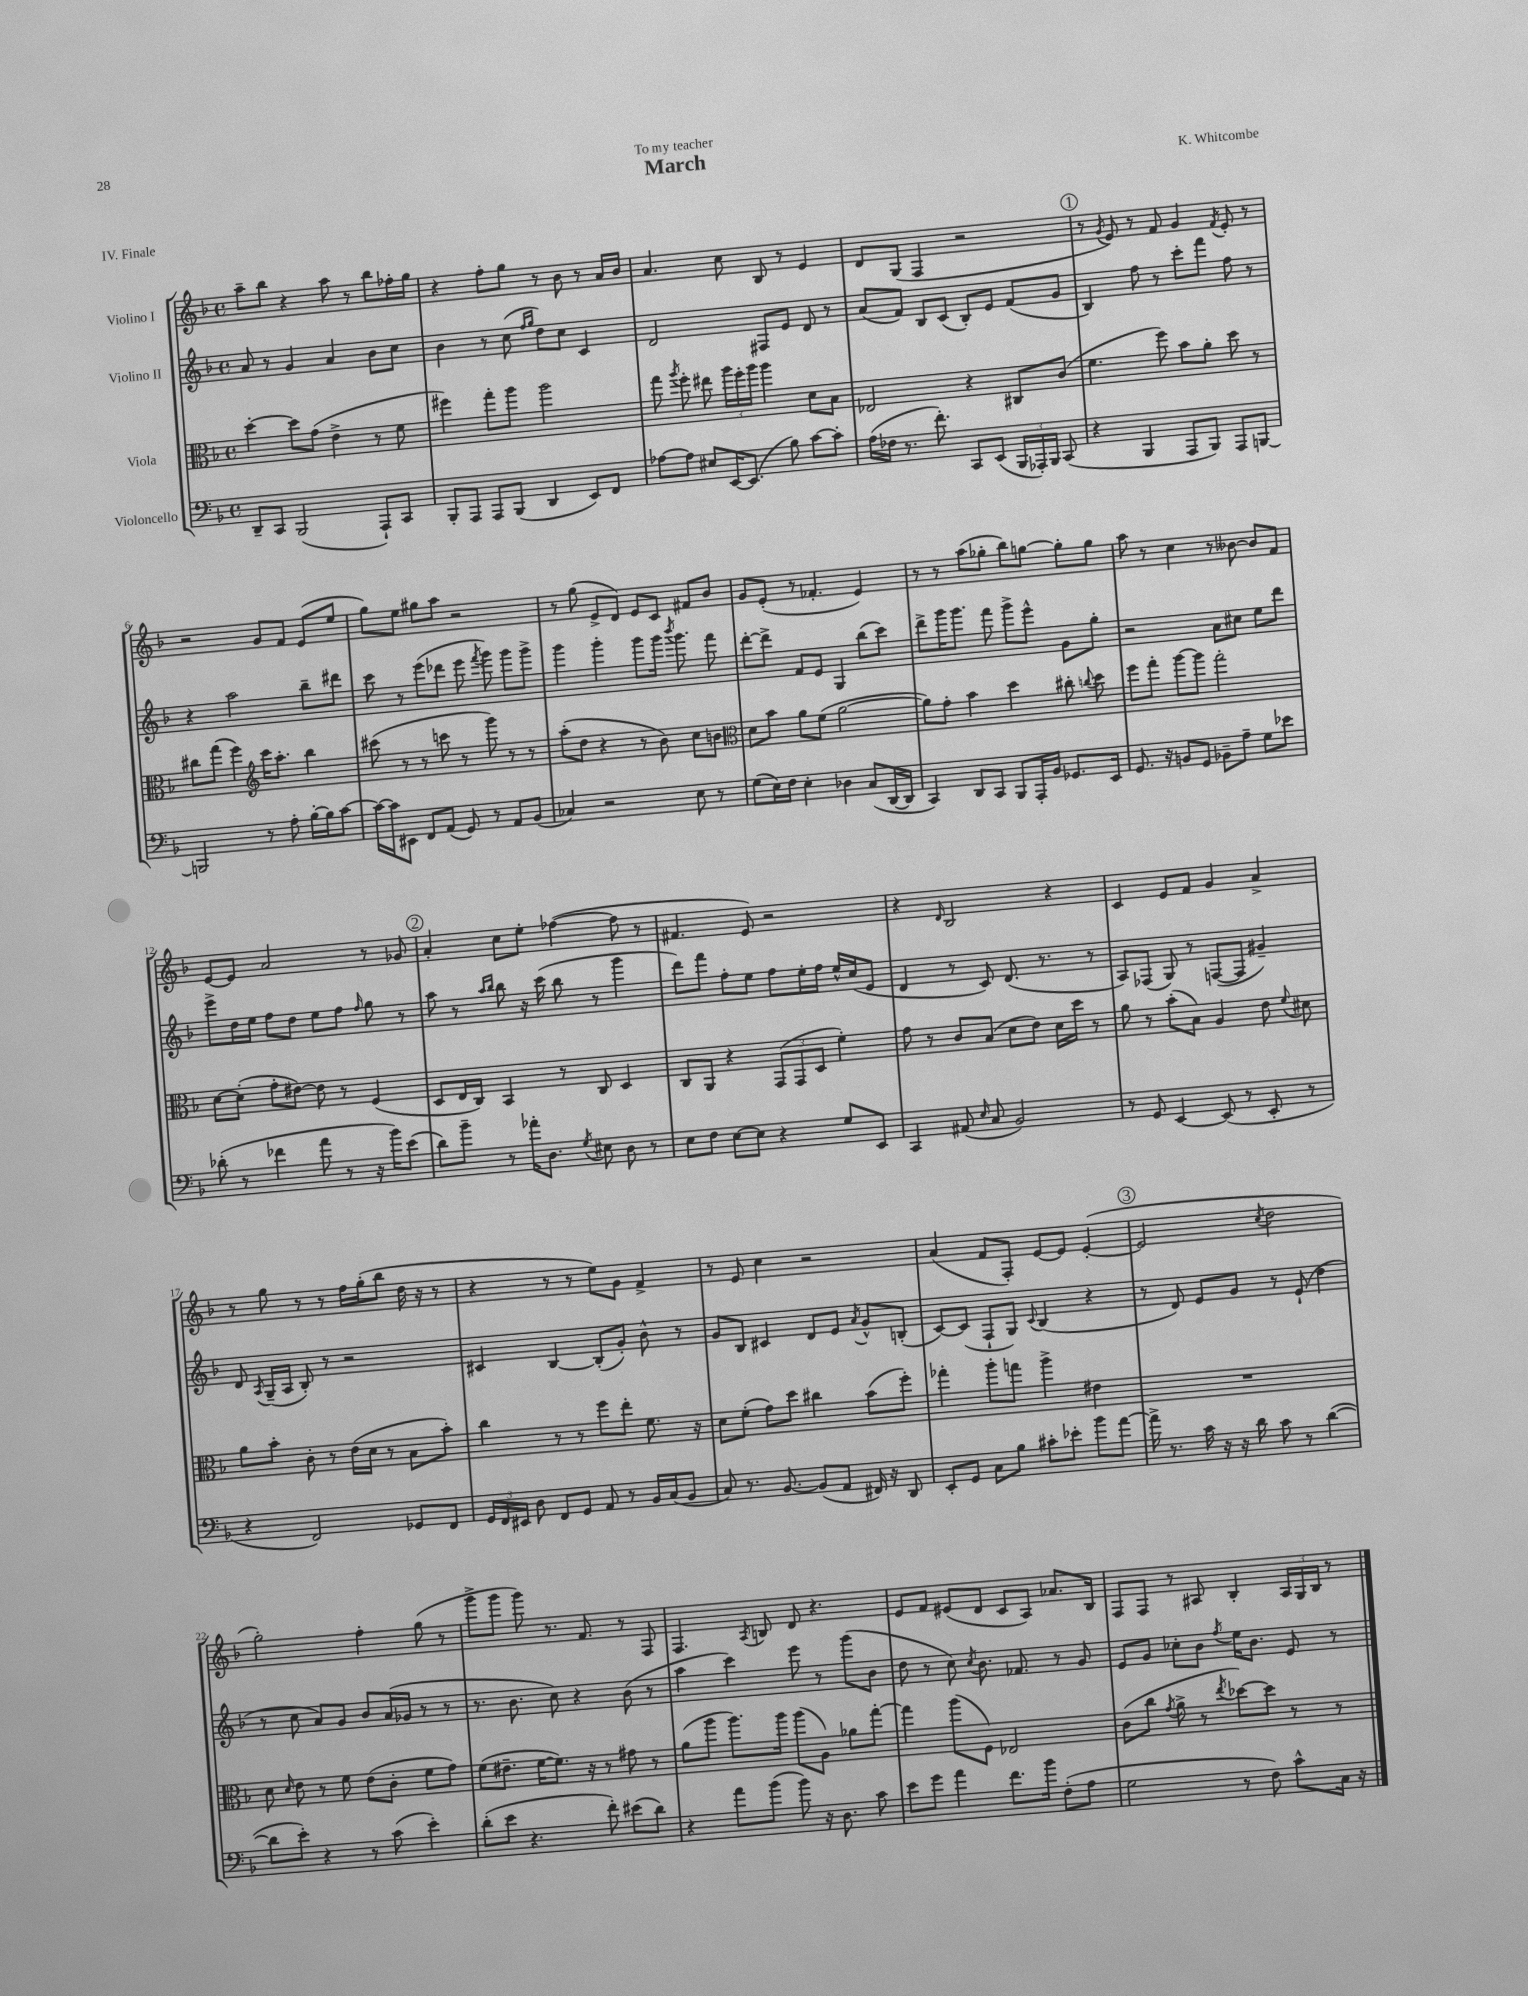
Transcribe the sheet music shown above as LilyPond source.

\header { title = "March" composer = "K. Whitcombe" dedication = "To my teacher" piece = "IV. Finale" }
<<
\new StaffGroup <<
\new Staff = "s0" \with { instrumentName = "Violino I" } {
    \clef treble \key f \major \defaultTimeSignature \time 4/4
    \autoBeamOff a''8[-- bes''8] r4 a''8 r8 bes''8[ fes''16-. g''16] |
    r4 f''8[-. g''8] r8 bes'8 r8 a'16[ bes'16] |
    a'4. c''8 bes8 r8 e'4 |
    d'8[ g8]( f4 r2 |
    \mark \markup { \circle "1" } r8 \acciaccatura { g'8 } e'8) r8 f'8 g'4 \acciaccatura { f'8 } e'8-. r8 |
    r2 g'8[ f'8] e'8[( e''8] |
    g''8[) e''8] gis''8[ a''8] r2 |
    r8 g''8( e'8[-> d'8]) e'8[ c'8] fis'8[ bes'8] |
    g'8[ e'8]-.( r8 fes'4.-. e'4) |
    r8 r8 a''8[( ges''8]-. bes''8[) g''8]~ g''8[-. g''8] |
    a''8 r8 c''4 r8 beses'8~ beses'8[ f'8] |
    e'8[~ e'8] a'2 r8 ges'8 |
    \mark \markup { \circle "2" } a'4-. c''8[ e''8]-. fes''4~( fes''8 r8 |
    fis'4. e'8) r2 |
    r4 \grace { d'16 } bes2 r4 |
    c'4 e'8[ f'8] g'4 a'4-> |
    r8 g''8 r8 r8 f''16[ g''16-.( bes''8] d''16 r16 r8 |
    r4 r8 r8 e''8[) g'8] f'4-> |
    r8 e'8 c''4 r2 |
    a'4( f'8[ f8]-.) e'8[~ e'8] e'4~-.( |
    \mark \markup { \circle "3" } e'2 \acciaccatura { c''8 } d''2 |
    g''2-.) f''4-. g''8( r8 |
    g'''8[-> g'''8] g'''8) r8. f'8. r8 f8 |
    f4. \acciaccatura { a8 } b8 d'8 r4. |
    e'8[ f'8] eis'8[( d'8] c'8[ a8]) aes'8.[ bes16] |
    f8[ f8] r8 ais8 bes4-. \tuplet 3/2 { ais16[ g16 bes16] } r8 \bar "|." |
}
\new Staff = "s1" \with { instrumentName = "Violino II" } {
    \clef treble \key f \major \defaultTimeSignature \time 4/4
    \autoBeamOff a'8 r8 g'4 a'4 bes'8[ c''8] |
    bes'4 r8 c''8( \grace { f''16[ g''16] } d''8[) c''8] c'4 |
    d'2 fis8[ e'8] d'8 r8 |
    a'8[( f'8]) bes8[ c'8]( bes8[-.) e'8] f'8[( g'8] |
    \mark \markup { \circle "1" } bes4) f''8 r8 c'''8[-. f'''8] f''8 r8 |
    r4 a''2 bes''8[-- dis'''8] |
    c'''8 r8 e'''8[( des'''8] e'''8 \acciaccatura { f'''8 } g'''8) g'''8[ g'''8]-> |
    g'''4 g'''4-. g'''8[ g'''16] \acciaccatura { bes'''8 } g'''8. f'''8 |
    d'''8[~-. d'''8]-> f'8[ e'8] g4 bes''8[( c'''8]) |
    d'''8[-> g'''16 g'''8.] f'''8 g'''8[-> e'''8]-^ g'8[ g''8]-. |
    r2 a'8[ cis''8] e''8[ d'''8] |
    e'''8[-> d''16 e''16] f''8[ d''8] e''8[ f''8] \grace { f''16 } g''8 r8 |
    \mark \markup { \circle "2" } a''8 r8 \grace { a''16[ bes''16] } bes''8 r16 c'''16( bes''8 r8 g'''4 |
    d'''8[) f'''8] f''8[-. e''8] f''8[ e''16-. f''16] e''16[-^ c''16( e'8] |
    d'4 r8 c'8) d'8.( r8. r8 |
    a8[) fes8]( g8) r8 f8[~( f8] gis'4--) |
    d'8 \acciaccatura { a8 } g16[--( a16] bes8-.) r8 r2 |
    cis'4 bes4~ bes8[-.( g'8]-.) bes'8-^ r8 |
    g'8[ bes8] cis'4 d'8[ e'8] \acciaccatura { a'8 } g'8[-^ b8]-.( |
    c'8[~) c'8]( f8[-! g8]) \appoggiatura { c'8 } bes4( r4 |
    \mark \markup { \circle "3" } r8 d'8) e'8[ g'8] r8 e'8-!( d''4 |
    r8 c''8 a'8[) g'8] bes'8[ a'16( ges'16] r8 r8 |
    r8. bes'8. c''8) r4 bes'8( r8 |
    a''4 c'''4) e'''8 r8 g'''8[( bes'8] |
    d''8 r8 c''8) \acciaccatura { c''8 } bes'8. fes'8. r8 g'8 |
    e'8[ g'8] ces''8[-. bes'8] \acciaccatura { f''8 } e''16[ bes'8.] e'8 r8 \bar "|." |
}
\new Staff = "s2" \with { instrumentName = "Viola" } {
    \clef alto \key f \major \defaultTimeSignature \time 4/4
    \autoBeamOff d''4~-. d''8[ g'8]( e'4-> r8 f'8 |
    fis''4) g''8[-. a''8] a''2 |
    g''8 \acciaccatura { a''8 } f''8-. eis''8 \tuplet 3/2 { a''16[ f''16-. a''16] } a''4 d'8[ bes8] |
    ees2 r4 cis8[ c'8]( |
    \mark \markup { \circle "1" } f'4. f''8) bes'8[ a'8]-. d''8 r8 |
    cis''8[ g''8]( f''4) \clef treble c'''16[ a''8.]-. bes''4 |
    cis'''8( r8 r8 c'''8 r8 g'''8) r8 r8 |
    a''8[-.( d''8] r4 r8 bes'8) c''8[ b'8] |
    \clef alto d'8[ bes'8] a'8[ f'8]( a'2~ |
    a'8[) g'8]-. bes'4 d''4 cis''8-. \appoggiatura { c''8 } d''8 |
    f''8[ g''8]-. a''8[~ a''8] g''2-. |
    d'8[~ d'8]-.( g'8[-. eis'8]~) eis'8 r8 f4( |
    \mark \markup { \circle "2" } d8[ e16 c16]) bes,4 r8 c8 d4 |
    c8[ a,8] r4 \tuplet 3/2 { g,8[( g,8 d8] } f'4-.) |
    g'8 r8 c'8[ bes8]( d'8[ e'8]) d'16[ d''16] r8 |
    a'8 r8 bes'8[-.( bes8]) a4 e'8 \appoggiatura { f'8 } dis'8 |
    a'8[ bes'8]-. c'8-. r8 e'16[( d'16] r8 bes8[ bes'8]-.) |
    c''4 r8 r8 f''8[ e''8]-. f'8. r16 |
    d'8[ f'8]-.( g'8[) d''8] cis''4 bes'8[( f''8]-.) |
    ges''4-. a''8[-. g''8] a''4-> eis'4 |
    \mark \markup { \circle "3" } R1 |
    d'8 \grace { d'16 } e'8 r8 f'8 e'8[( c'8]-. f'8[ g'8]) |
    f'8[( eis'8.]-- f'16[~ f'8.]) r16 r8 gis'8 r8 |
    a'8[( a''8] a''8.[) a''16] a''8[( a8]) aes'8[ g''8]~-. |
    g''4 a''8[( f8]) ees2 |
    c'8[( c''8] \acciaccatura { g'8 } a'8-> r8 \acciaccatura { e''8 } des''8[~) des''8] r8 r8 \bar "|." |
}
\new Staff = "s3" \with { instrumentName = "Violoncello" } {
    \clef bass \key f \major \defaultTimeSignature \time 4/4
    \autoBeamOff d,8[-- c,8] bes,,2( a,,8[-!) c,8] |
    bes,,8[-. a,,8] a,,8[ bes,,8]( d,4 e,8[) f,8] |
    aes8[~ aes8] eis8[ e,16~ e,8.]( bes8) c'8[~ c'8]-. |
    a16[( fes16] r8. f'8.-.) c,8[ e,8]( \tuplet 3/2 { bes,,16[ aes,,16-.) bes,,16] } c,8( |
    \mark \markup { \circle "1" } r4 bes,,4 a,,8[ bes,,8]) a,,8[ b,,8]~ |
    b,,2 r8 a8-. bes16[~-. bes16 c'8]~ |
    c'16[~ c'16 eis,8] f,8[ a,8]( g,8) r8 a,8[ bes,8]( |
    ces4) r2 e8 r8 |
    g8[( e16) f16] e4-. des4 c8[( d,16~ d,16] |
    c,4) d,8[ c,8] bes,,8[ a,,16-. bes,16] ges,8.[ e,16] |
    g,8. r16 b,8[ g,8] bes,8[-- a8]-- g8[ ees'8] |
    des'8-.( r8 fes'4 a'8 r8 r16 bes'16[) e'8]( |
    \mark \markup { \circle "2" } d'8[) bes'8]-- r8 aes'16[-. d8.] \acciaccatura { g8 } eis8 d8 r8 |
    e8[ f8] e8[~ e8] r4 g8[ e,8] |
    c,4 ais,8( \grace { e16 } c8 bes,2) |
    r8 g,8 e,4~ e,8( r8 e,8-. r8 |
    r4 f,2) ges,8[ f,8] |
    \tuplet 3/2 { g,16[ f,16 eis,16] } d8 f,8[ g,8] a,8 r8 bes,16[ c16( bes,8] |
    c8) r8. bes,8.~ bes,8[( a,8] fis,16) r16 d,8 |
    e,8[-. g,8] c8[ bes8] cis'8[-. ees'8]-. bes'8[ a'8]~ |
    \mark \markup { \circle "3" } a'16-> r8. c'16 r16 r16 d'16 c'8 r8 d'4~( |
    d'8[ e'8]-.) r4 r8 c'8( e'4-.) |
    d'8[-.( e'8] r4. f'8-.) eis'8[( d'8]) |
    r4 a'8[ bes'8]( bes'8) r16 d8. c'8 |
    e'8[ g'8] a'4 f'8.[ bes'16] f8[-.( a8] |
    g2 r8 f8) c'8[-^ c16] r16 \bar "|." |
}
>>
>>
